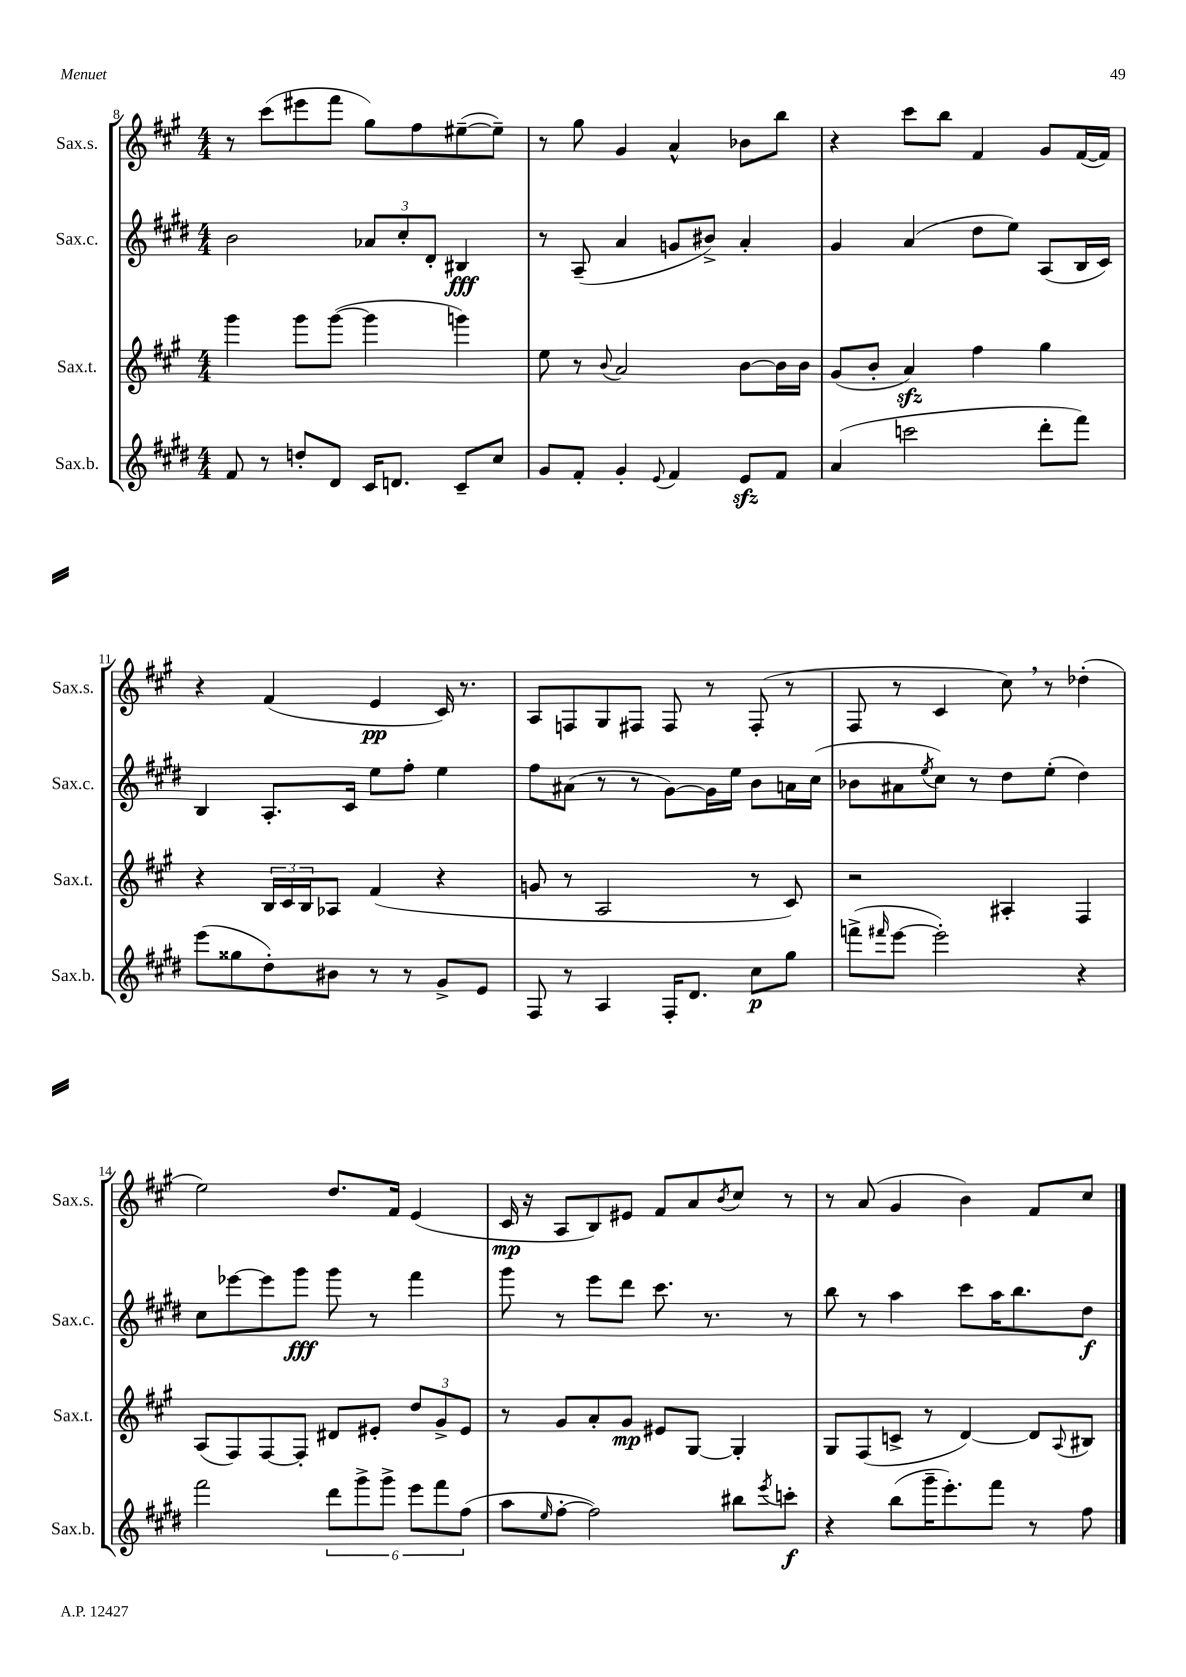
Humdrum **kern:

**kern	**dynam	**kern	**dynam	**kern	**dynam	**kern	**dynam
*part4	*part4	*part3	*part3	*part2	*part2	*part1	*part1
*staff4	*staff4	*staff3	*staff3	*staff2	*staff2	*staff1	*staff1
*I"Sax.b.	*	*I"Sax.t.	*	*I"Sax.c.	*	*I"Sax.s.	*
*I'Sax.b.	*	*I'Sax.t.	*	*I'Sax.c.	*	*I'Sax.s.	*
*clefG2	*	*clefG2	*	*clefG2	*	*clefG2	*
*k[f#c#g#d#]	*	*k[f#c#g#]	*	*k[f#c#g#d#]	*	*k[f#c#g#]	*
*M4/4	*	*M4/4	*	*M4/4	*	*M4/4	*
=8	=8	=8	=8	=8	=8	=8	=8
8f#/	.	4ggg#\	.	2b\	.	8r	.
8r	.	.	.	.	.	(8ccc#\L	.
8ddn'/L	.	8ggg#\L	.	.	.	8eee#X\	.
8d#/J	.	([8ggg#\J	.	.	.	8fff#\J	.
16c#/KL	.	4ggg#\]	.	12a-X/L	.	8gg#\L)	.
8.dn/J	.	.	.	.	.	.	.
.	.	.	.	12cc#'/	.	.	.
.	.	.	.	.	.	8ff#\	.
.	.	.	.	12d#'/J	.	.	.
8c#~/L	.	4gggn\)	.	4B#X/	fff	([8ee#X~\	.
8cc#/J	.	.	.	.	.	8ee#~\J])	.
=9	=9	=9	=9	=9	=9	=9	=9
8g#/L	.	8ee\	.	8r	.	8r	.
8f#'/J	.	8r	.	(8A~/	.	8gg#\	.
.	.	8qqb/	.	.	.	.	.
4g#'/	.	2a/	.	4a/	.	4g#/	.
8qqe/	.	.	.	.	.	.	.
4f#/	.	.	.	8gn/L	.	4a^^/	.
.	.	.	.	8b#X^/J)	.	.	.
8ezz/L	.	[8b\L	.	4a'/	.	8b-X\L	.
8f#/J	.	16b\L]	.	.	.	8bb\J	.
.	.	16b\JJ	.	.	.	.	.
=10	=10	=10	=10	=10	=10	=10	=10
(4a/	.	(8g#/L	.	4g#/	.	4r	.
.	.	8b'/J	.	.	.	.	.
2cccn\	.	4azz/)	.	(4a/	.	8ccc#\L	.
.	.	.	.	.	.	8bb\J	.
.	.	4ff#\	.	8dd#\L	.	4f#/	.
.	.	.	.	8ee\J)	.	.	.
8ddd#'\L	.	4gg#\	.	(8A/L	.	8g#/L	.
8fff#\J)	.	.	.	16B/L	.	([16f#/L	.
.	.	.	.	16c#/JJ)	.	16f#/JJ])	.
!!LO:LB:g=z
=11	=11	=11	=11	=11	=11	=11	=11
(8eee\L	.	4r	.	4B/	.	4r	.
8gg##X\	.	.	.	.	.	.	.
8dd#'\)	.	24B/LL	.	8.A'/L	.	(4f#/	.
.	.	24c#/	.	.	.	.	.
.	.	24B/J	.	.	.	.	.
8b#X\J	.	8A-X/J	.	.	.	.	.
.	.	.	.	16c#/Jk	.	.	.
8r	.	(4f#/	.	8ee\L	.	4e/	pp
8r	.	.	.	8ff#'\J	.	.	.
8g#^/L	.	4r	.	4ee\	.	16c#/)	.
.	.	.	.	.	.	8.r	.
8e/J	.	.	.	.	.	.	.
=12	=12	=12	=12	=12	=12	=12	=12
8F#/	.	8gn/	.	8ff#\L	.	8A/L	.
8r	.	8r	.	(8a#X\J	.	8Fn/	.
4A/	.	2A/	.	8r	.	8G#/	.
.	.	.	.	8r	.	8F#X/J	.
16F#'/KL	.	.	.	[8g#\L)	.	8F#/	.
8.d#/J	.	.	.	.	.	.	.
.	.	.	.	16g#\L]	.	8r	.
.	.	.	.	16ee\JJ	.	.	.
8cc#\L	p	8r	.	8b\L	.	(8F#'/	.
8gg#\J	.	8c#/)	.	16an\L	.	8r	.
.	.	.	.	(16cc#\JJ	.	.	.
=13	=13	=13	=13	=13	=13	=13	=13
(8fffn^\L	.	2r	.	8b-X\L	.	8F#/	.
16qqfff#X/	.	.	.	.	.	.	.
[8eee\J	.	.	.	8a#X\	.	8r	.
.	.	.	.	8qee/	.	.	.
2eee'\])	.	.	.	8cc#\J)	.	4c#/	.
.	.	.	.	8r	.	.	.
.	.	4A#X'/	.	8dd#\L	.	8cc#,\)	.
.	.	.	.	(8ee'\J	.	8r	.
4r	.	4F#/	.	4dd#\)	.	(4dd-X'\	.
!!LO:LB:g=z
=14	=14	=14	=14	=14	=14	=14	=14
2fff#\	.	(8A/L	.	8cc#\L	.	2ee\)	.
.	.	8F#/)	.	[8eee-X\	.	.	.
.	.	[8F#/	.	8eee-\]	.	.	.
.	.	8F#'/J]	.	8ggg#\J	fff	.	.
12ddd#\L	.	8d#X/L	.	8ggg#\	.	8.dd/L	.
12ggg#^\	.	.	.	.	.	.	.
.	.	8e#X'/J	.	8r	.	.	.
12ggg#^\J	.	.	.	.	.	.	.
.	.	.	.	.	.	16f#/Jk	.
12eee\L	.	12dd/L	.	4fff#\	.	(4e/	.
12fff#\	.	12g#^/	.	.	.	.	.
(12ff#\J	.	12e#/J	.	.	.	.	.
=15	=15	=15	=15	=15	=15	=15	=15
8aa\L	.	8r	.	8ggg#\	.	16c#/	mp
.	.	.	.	.	.	16r	.
16qqee/	.	.	.	.	.	.	.
[8ff#'\J	.	8g#/L	.	8r	.	8A/L	.
2ff#\])	.	8a'/	.	8eee\L	.	8B/)	.
.	.	8g#/J	mp	8ddd#\J	.	8e#X/J	.
.	.	8e#X/L	.	8.ccc#\	.	8f#/L	.
.	.	[8G#/J	.	.	.	8a/	.
.	.	.	.	8.r	.	.	.
.	.	.	.	.	.	8qb/	.
8bb#X\L	.	4G#'/]	.	.	.	8cc#/J	.
8qeee/	.	.	.	.	.	.	.
8cccn'\J	f	.	.	8r	.	8r	.
=16	=16	=16	=16	=16	=16	=16	=16
4r	.	8G#/L	.	8bb\	.	8r	.
.	.	(8F#/	.	8r	.	(8a/	.
(8bb\L	.	8cn^/J	.	4aa\	.	4g#/	.
16ggg#~\K	.	8r	.	.	.	.	.
8.eee'\)	.	.	.	.	.	.	.
.	.	[4d/)	.	8ccc#\L	.	4b\)	.
8fff#\J	.	.	.	16aa\K	.	.	.
.	.	.	.	8.bb\	.	.	.
8r	.	8d/L]	.	.	.	8f#/L	.
.	.	8qqA/	.	.	.	.	.
8ff#\	.	8B#X/J	.	8dd#\J	f	8cc#/J	.
==	==	==	==	==	==	==	==
*-	*-	*-	*-	*-	*-	*-	*-
